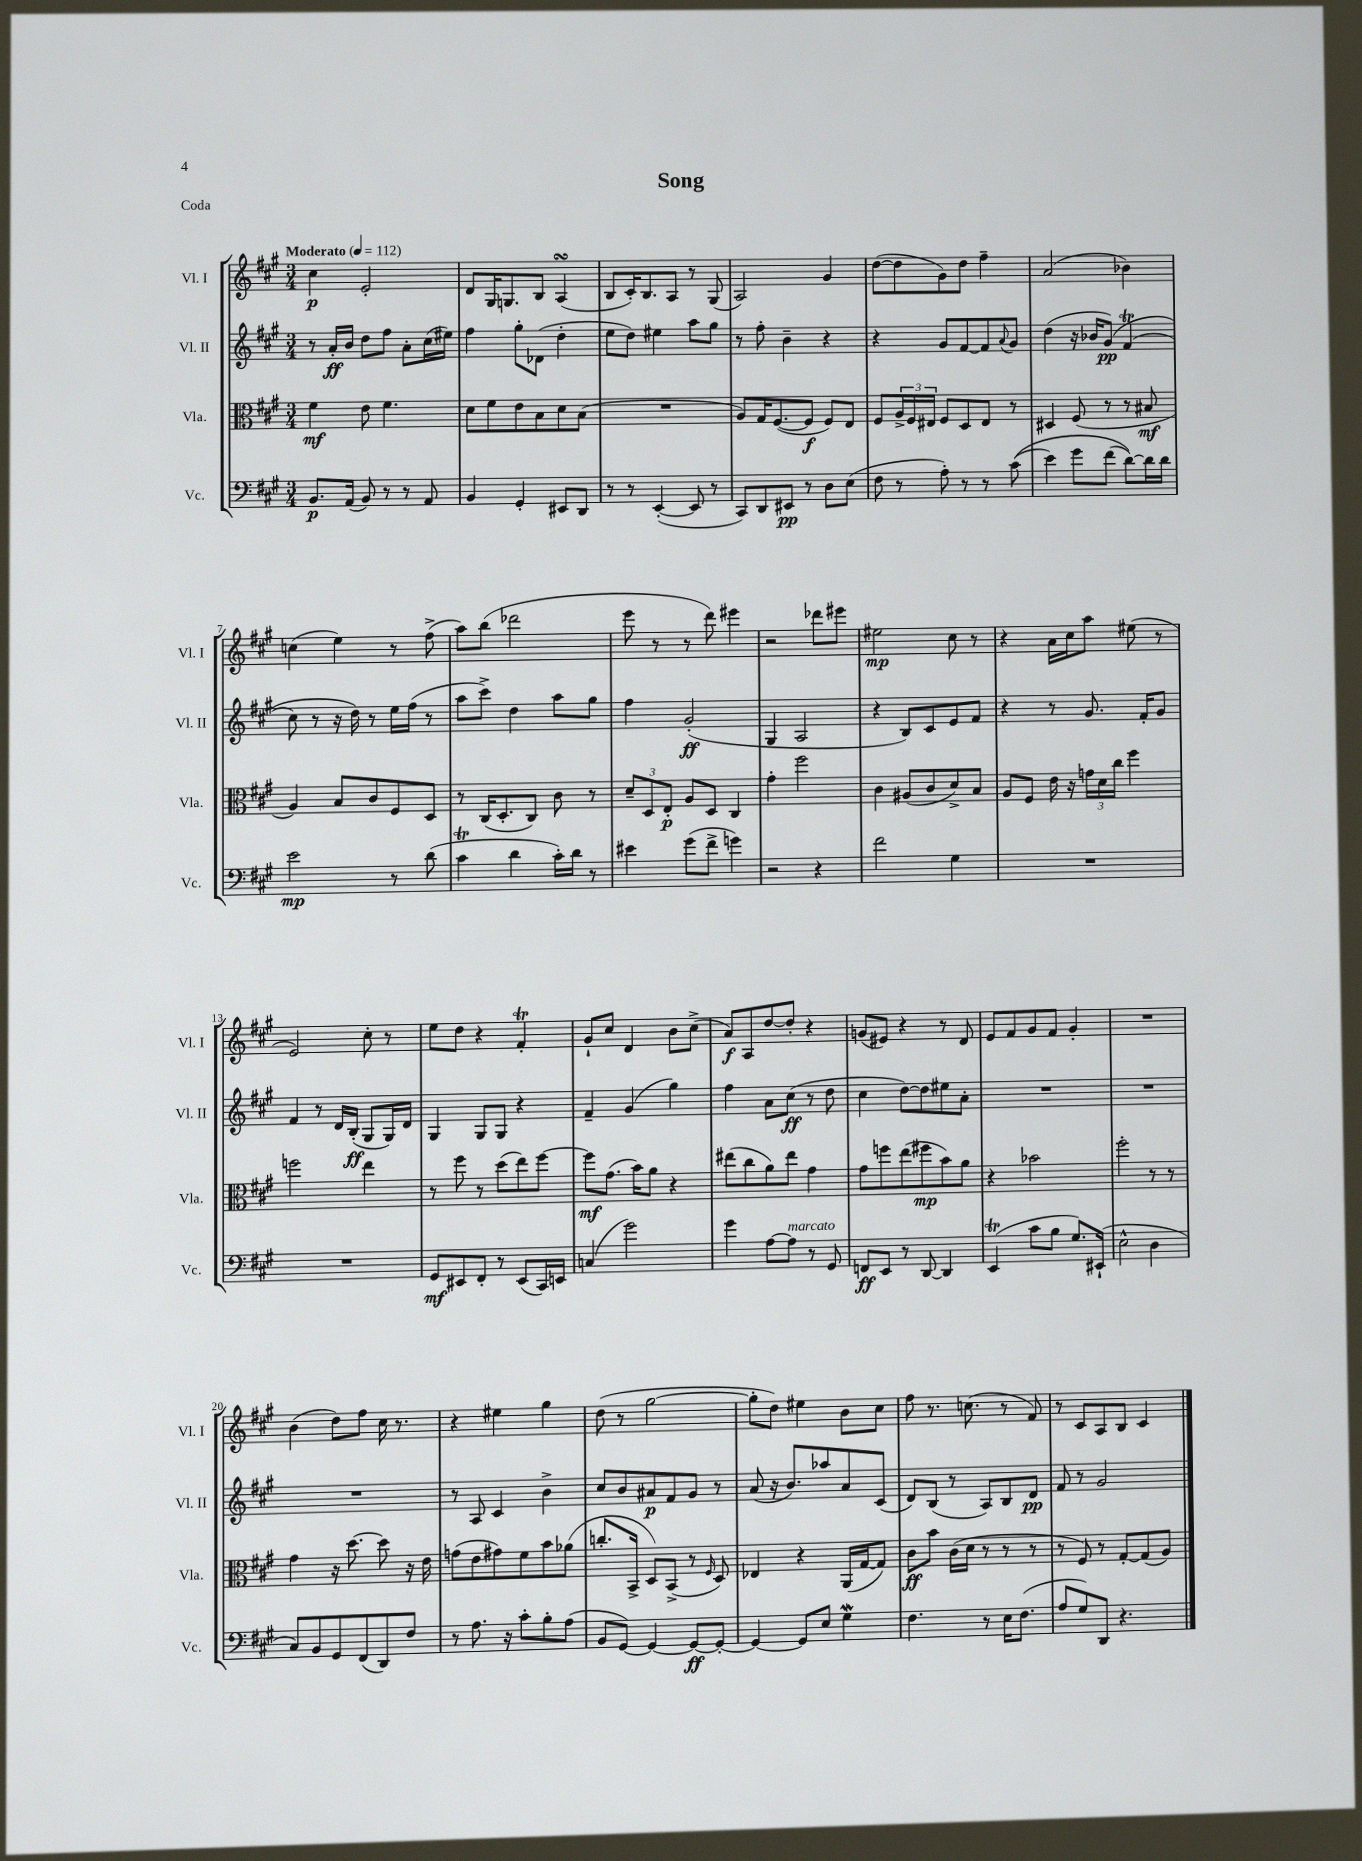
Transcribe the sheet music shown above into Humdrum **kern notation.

**kern	**kern	**kern	**kern
*staff4	*staff3	*staff2	*staff1
*clefF4	*clefC3	*clefG2	*clefG2
*k[f#c#g#]	*k[f#c#g#]	*k[f#c#g#]	*k[f#c#g#]
*M3/4	*M3/4	*M3/4	*M3/4
*MM112	*MM112	*MM112	*MM112
8.BB	4f#	8r	4cc#
.	.	16a'	.
(16AA	.	16b	.
8BB)	8e	8dd	2e'
8r	4.f#	8ff#	.
8r	.	8a'	.
8AA	.	(16cc#	.
.	.	16ee#)	.
=	=	=	=
4BB	8d	4ff#	8d
.	8f#	.	16G#
.	.	.	8.G
4GG#'	8e	8gg#'	.
.	8B	(8d-	8B
8EE#	8d	4dd'	(4A
8DD	(8B	.	.
=	=	=	=
8r	2.r	8ee	8B
8r	.	8dd)	16c#')
.	.	.	8.B
([4EE'	.	4ee#	.
.	.	.	8A
8EE]	.	8aa	8r
8r	.	8gg#	(8G#
=	=	=	=
8CC#)	8A)	8r	2A)
8DD	16G#	8ff#'	.
.	([8.F#	.	.
8EE#	.	4b~	.
8r	8F#]	.	.
8D	8F#)	4r	4g#
(8E	8E	.	.
=	=	=	=
8F#	8F#	4r	([8dd
8r	24A^	.	8dd]
.	24F#	.	.
.	24E#	.	.
8A')	8F#	8g#	8g#)
8r	8D	[8f#	8dd
8r	8E#	8f#]	4ff#~
.	.	8qqa	.
&((8c#	8r	8g#	.
=	=	=	=
4e)	4D#	(4dd	(2a
8g#	(8F#	16r	.
.	.	16b-	.
(8f#	8r	&(8g#)	.
[8d)&)	8r	(4f#	4b-)
16d]	8B#	.	.
16d	.	.	.
=	=	=	=
2e	4A)	8cc#)	(4cc
.	.	8r	.
.	8B	16r	4ee)
.	.	16dd&)	.
.	8c#	8r	.
8r	8F#	16ee	8r
.	.	(16ff#	.
(8d	8D	8r	(8ff#^
=	=	=	=
4c#	8r	8aa	8aa)
.	(16C#	8ccc#^)	(8bb
.	8.D'	.	.
4d	.	4dd	2ddd-
.	8C#)	.	.
16c#')	8c#	8aa	.
16d	.	.	.
8r	8r	8gg#	.
=	=	=	=
4e#	12d~	4ff#	8eee
.	12D	.	.
.	.	.	8r
.	12E'	.	.
(8g#	8A	(2g#'	8r
8f#^	8D	.	8ddd)
4g)	4C#	.	4eee#
=	=	=	=
2r	4g#'	4G#	2r
.	2ff#	2A	.
4r	.	.	8ddd-
.	.	.	8eee#
=	=	=	=
2f#	4c#	4r	2ee#
.	(8A#	8B)	.
.	8c#	8c#	.
4G#	8d^)	8e	8cc#
.	8B	8f#	8r
=	=	=	=
2.r	8A	4r	4r
.	8F#	.	.
.	16e	8r	16a
.	16r	.	16cc#
.	24g	8.g#	8aa
.	24d	.	.
.	24cc#	.	.
.	4ff#	.	(8ee#
.	.	16f#'	.
.	.	8g#	8r
=	=	=	=
2.r	2ff	4f#	2e)
.	.	8r	.
.	.	16d	.
.	.	(16B'	.
.	4ee	8G#	8cc#'
.	.	16G#)	8r
.	.	16d	.
=	=	=	=
8GG#	8r	4G#	8ee
8EE#	8ff#	.	8dd
8FF#'	8r	8G#	4r
8r	(8dd	8G#	.
(8EE#	8ee)	4r	4f#'
16CC#)	[8ff#	.	.
16EE	.	.	.
=	=	=	=
(4C	8ff#]	4f#~	8g#`
.	(8.g#	.	8cc#
2g#)	.	(4g#	4d
.	16b)	.	.
.	8a	.	.
.	4r	4gg#)	8b
.	.	.	(8cc#^
=	=	=	=
4g#	(8ee#	4ff#	8a)
.	8cc#	.	8A
[8A	8a)	8a	[8dd
8A]	8ee#	(8cc#	8dd']
8r	4g#	8r	4r
8GG#	.	8dd	.
=	=	=	=
8FF	8g#	4cc#	(8g
8EE	8ff	.	8e#)
8r	(8ee	[8dd)	4r
[8DD	8ff#	8dd]	.
4DD]	8b)	8ee#	8r
.	8a	8a'	8d
=	=	=	=
(4EE	4r	2.r	8e
.	.	.	8f#
8c#	2b-	.	8g#
8B	.	.	8f#
8.G#)	.	.	4g#'
(16EE#`	.	.	.
=	=	=	=
2E^^	2ff#'	2.r	2.r
4D	8r	.	.
.	8r	.	.
=	=	=	=
8C#)	4g#	2.r	(4b
8BB	.	.	.
8GG#	16r	.	8dd)
.	[8.dd	.	.
(8FF#	.	.	8ff#
8DD)	8dd]	.	16cc#
.	.	.	8.r
8F#	16r	.	.
.	16e	.	.
=	=	=	=
8r	(8g	8r	4r
8.A	8e	8A	.
.	8g#)	4c#	4ee#
16r	.	.	.
8c#'	8f#	.	.
8B'	8b	4b^	4gg#
(8A	(8a-	.	.
=	=	=	=
8BB	8.cc'	8cc#	(8dd
[8GG#)	.	8b	8r
.	16BB^	.	.
4GG#_	8D)	8a#	[2gg#
.	(8BB^	8f#	.
8GG#_	8r	8g#	.
.	16qqF#	.	.
8GG#'_	8D)	8r	.
=	=	=	=
4GG#_	4E-	(8a	8gg#']
.	.	16r	8dd)
.	.	8.b)	.
8GG#]	4r	.	4ee#
8E	.	8aa-	.
4G#	(16AA	8a	8b
.	[16G#	.	.
.	8G#])	(8c#	8cc#
=	=	=	=
4.F#	8c#	8d)	8ff#
.	8b	(8B	8.r
.	(16c#	8r	.
.	16d	.	(8.cc
8r	8r	8A)	.
16E	8r	8B	8r
(8.F#	.	.	.
.	8r	8d	8f#)
=	=	=	=
8A	8r	8f#	8r
8G#)	8F#)	8r	8c#
8DD	8r	2g#	8A
4.r	[8G#'	.	8B
.	(8G#]	.	4c#
.	8A)	.	.
==	==	==	==
*-	*-	*-	*-
